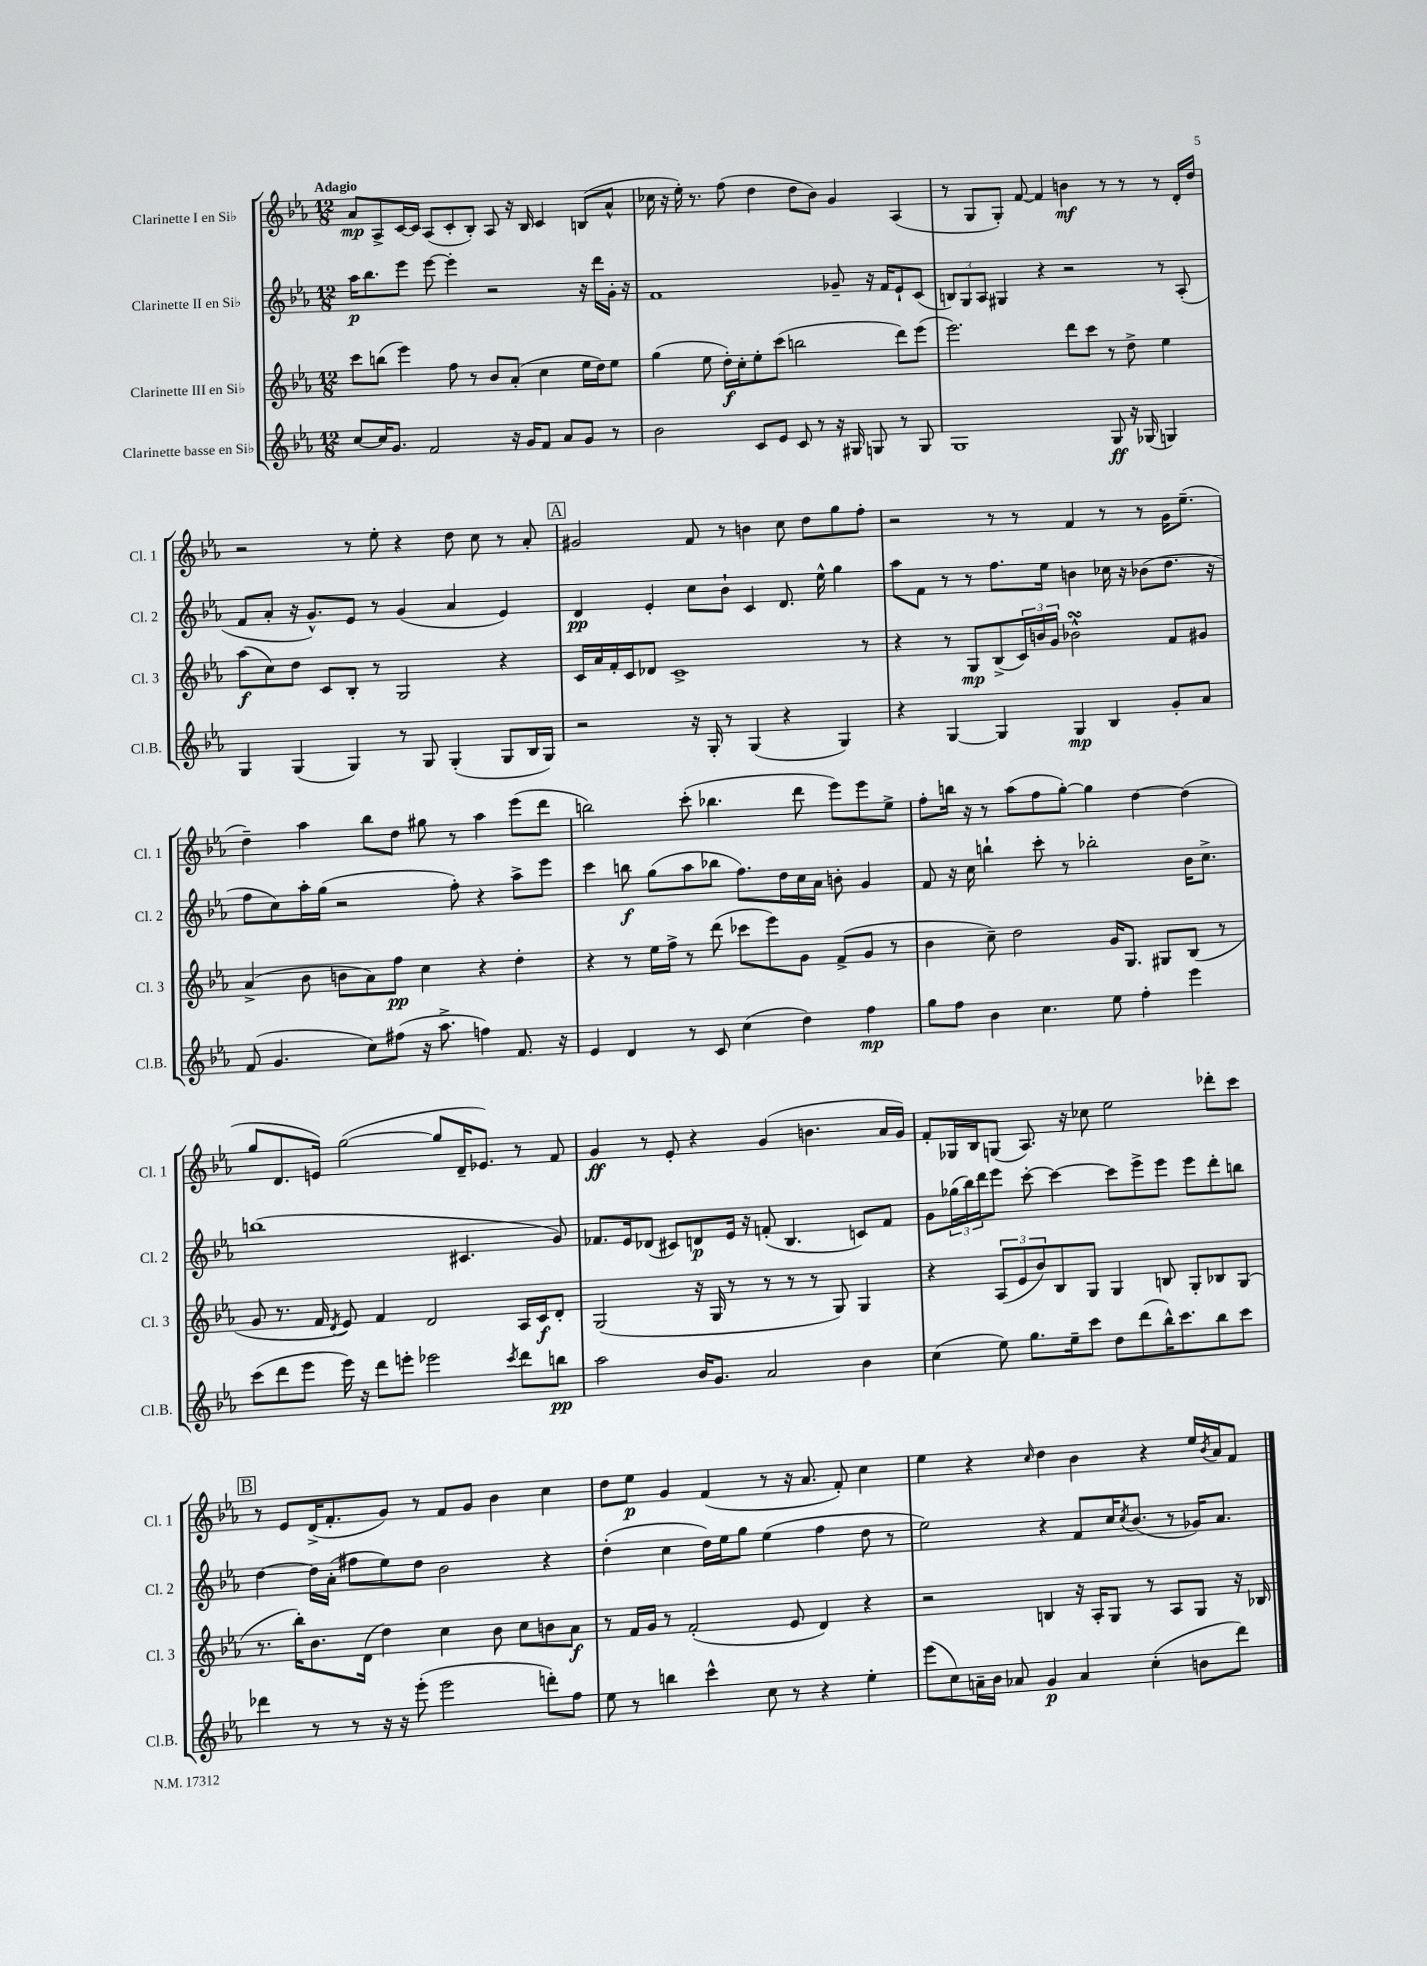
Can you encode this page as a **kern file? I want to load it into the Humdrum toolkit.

**kern	**kern	**kern	**kern
*staff4	*staff3	*staff2	*staff1
*clefG2	*clefG2	*clefG2	*clefG2
*k[b-e-a-]	*k[b-e-a-]	*k[b-e-a-]	*k[b-e-a-]
*M12/8	*M12/8	*M12/8	*M12/8
[8cc	8ccc	16aa-	8a-
.	.	8.bb-	.
16cc]	(8bb	.	8A-^
8.g	.	.	.
.	4eee-)	8eee-	[16c
.	.	.	16c]
2f	.	[8eee-	(8A-
.	8ff	4eee-']	8c'
.	8r	.	8B-')
.	8b-	2r	8A-
16r	(8a-'	.	16r
16g	.	.	16B-
8f	4cc	.	4c
8a-	.	.	.
8g	16ee-	16r	(8B
.	16dd)	16ddd	.
8r	8ee-	16g'	8a-^^
.	.	16r	.
=	=	=	=
2b-	(4gg	1f	16cc-
.	.	.	16r
.	.	.	16ee-')
.	.	.	8.r
.	8ee-	.	.
.	16dd')	.	(8ff
.	16cc'	.	.
8c	8ee-'	.	4dd
8e-	(8ccc	.	.
8c	2bb	.	8dd
8r	.	.	8b-)
16r	.	8g-~	4g
16G#	.	.	.
8G	.	16r	.
.	.	16f	.
8r	8ddd)	8e-`	(4A-
8G	(8eee-	(8c	.
=	=	=	=
1G	2.eee-)	12B)	8r
.	.	12G	.
.	.	.	8G
.	.	12A-	.
.	.	4G#	8G')
.	.	.	[8f
.	.	4r	4f]
.	8ddd	2r	4b
.	8ccc	.	.
8G	8r	.	8r
16r	8dd^	.	8r
(16G-	.	.	.
4G)	4ee-	8r	8r
.	.	(8A-'	16d'
.	.	.	16dd
=	=	=	=
4G	(8aa-	8f	2r
.	8cc)	8a-'	.
(4G	8dd	16r	.
.	.	8.g^^)	.
.	8c	.	.
4G)	8B-'	8e-	8r
.	8r	8r	8ee-'
8r	2G	(4g	4r
8G	.	.	.
(4G'	.	4a-	8dd
.	.	.	8cc
8G	4r	4e-)	8r
16B-	.	.	8a-'
16G)	.	.	.
=	=	=	=
2r	16c	4d	2g#
.	16a-	.	.
.	16f'	.	.
.	16c	.	.
.	8d-	4e-'	.
.	1c^	.	.
16r	.	8cc	8f
16G'	.	.	.
8r	.	8b-`	8r
(4G	.	4c	4b
4r	.	8.d	8cc
.	.	.	8dd
.	.	16ee-^^	.
4G)	.	4gg	8gg
.	8r	.	8ff'
=	=	=	=
4r	4r	8aa-	2r
.	.	8f	.
[4G	8r	8r	.
.	8G	8r	.
4G]	(8B-^	8.ff	8r
.	24c)	.	8r
.	24b	.	.
.	.	16ee-	.
.	24g	.	.
4G	2b-^^	4b	4f
4B-	.	16cc-	8r
.	.	16r	.
.	.	(8b-	8r
8g'	8f	8.dd	16g
.	.	.	(8.ee-~
8a-	8g#	.	.
.	.	16r	.
=	=	=	=
(8f	(4a-^	8ff	4dd~)
4.g	.	8cc)	.
.	8b-	16aa-'	4aa-
.	.	(16gg	.
.	8b	2r	.
8cc)	8a-)	.	8bb-
(8ff#	8ff	.	8dd
16r	4cc	.	8gg#
8.aa-^	.	.	.
.	.	8ff')	8r
4ff)	4r	4r	4aa-
8.f	4dd'	8aa-^	(8eee-
.	.	8eee-	8ddd
16r	.	.	.
=	=	=	=
4e-	4r	4ccc	2bb)
4d	8r	8bb	.
.	16ee-	(8gg	.
.	16ff^	.	.
8r	8r	8aa-	(8ccc'
8c	(8ddd	8bb-	4.bb-
(4cc	8ccc-	8.ff)	.
.	8eee-)	.	.
.	.	16dd	.
4dd)	8g	16cc	8ddd
.	.	16a-	.
.	(8f^	8b'	8eee-)
4ff	8g	4g	8eee-
.	8r	.	8ee-^
=	=	=	=
8gg	4b-	8f	8ff'
8ff	.	16r	16bb
.	.	16cc	16r
4b-	8cc~)	4bb`	8r
.	2dd	.	(8aa-
4.cc	.	8ccc'	8ff
.	.	8r	[8gg')
.	.	2bb-'	4gg]
8ee-	16g	.	.
.	8.G	.	.
4ff'	.	.	[4dd
.	8G#	.	.
4eee-	(8B-	16b-	(4dd]
.	.	8.cc^	.
.	8r	.	.
=	=	=	=
(8ccc	8g	(1bb	8gg
8ddd	8.r	.	8.d
8eee-	.	.	.
.	16f	.	16e)
.	8qd	.	.
16eee-)	8e-)	.	([2gg
16r	.	.	.
8ddd	4f	.	.
8eee'	.	.	.
2eee-	2d	.	.
.	.	.	8gg]
.	.	4.c#	16d~
.	.	.	8.e-)
8qccc	.	.	.
8ddd	16A-	.	8r
.	16c	.	.
8bb	8d'	8g)	8f
=	=	=	=
2aa-	(2G	8.f-	4g
.	.	16e-	.
.	.	(8d-	8r
.	.	8c#)	8e-'
16b-	16r	8d	4r
8.g	16G	.	.
.	8r	16e-	.
.	.	16r	.
2a-	8r	(8f'	(4g
.	8r	4.B-	.
.	8r	.	4.b
.	8G)	.	.
4b-	4G	8c)	.
.	.	8f	16a-
.	.	.	16g)
=	=	=	=
(4cc	4r	8g	8f'
.	.	(24gg-	16G-
.	.	24bb-)	.
.	.	.	16B-
.	.	24ddd	.
8ee-)	(12A-	8eee-	(8G
.	12e-	.	.
8.gg	.	[8ccc'	8.A-)
.	12b-)	.	.
.	8B-	4ccc_	.
16ee-~	.	.	16r
8ccc	8G	.	8cc-
8dd	4G	8ccc]	2ee-
(8ddd	.	8eee-^	.
16bb-^^)	8B	8eee-	.
8.ccc	.	.	.
.	8G'	8eee-	.
8bb-	8B-	8ddd'	8ddd-'
8ccc	(8G	8bb	8ccc
=	=	=	=
4ddd-	8.r	[4dd	8r
.	.	.	8e-
.	16bb-')	.	.
8r	8.b-	16dd]	(16d^
.	.	(16a-'	8.f'
8r	.	8ff#	.
.	(16d	.	.
16r	4dd)	8ee-)	8g)
16r	.	.	.
(8eee-'	.	8dd	8r
2eee-	4cc	2b-	8f
.	.	.	8g
.	8b-	.	4b-
.	8cc	.	.
8ddd')	8b	4r	4cc
8ff	8a-	.	.
=	=	=	=
8ee-	8r	(4dd'	8dd
8r	16f	.	8ee-
.	16g	.	.
4bb	8r	4cc	4g
.	(2f'	.	.
4ccc^^	.	16dd)	(4f
.	.	16ee-	.
.	.	8gg	.
8cc	.	(4ee-	8r
8r	8e-	.	16r
.	.	.	8.a-
4r	4d)	4ff	.
.	.	.	8f')
4ee-'	4r	8dd	4cc
.	.	8r	.
=	=	=	=
(8eee-	2r	2ee-)	4ee-
8cc)	.	.	.
16a~	.	.	4r
16b-	.	.	.
8a-	.	.	.
.	.	.	16qqcc
4g	4B	4r	4dd
4a-	16r	8f	4b-
.	16A-'	.	.
.	8G	16cc	.
.	.	8qcc	.
.	.	(8.b-	.
(4cc'	8r	.	4r
.	8A-	8r	.
8b	8G	16g-)	16ee-
.	.	.	8qb-
.	.	8.a-	16a-
8ddd)	16r	.	8f
.	16B-	.	.
==	==	==	==
*-	*-	*-	*-
